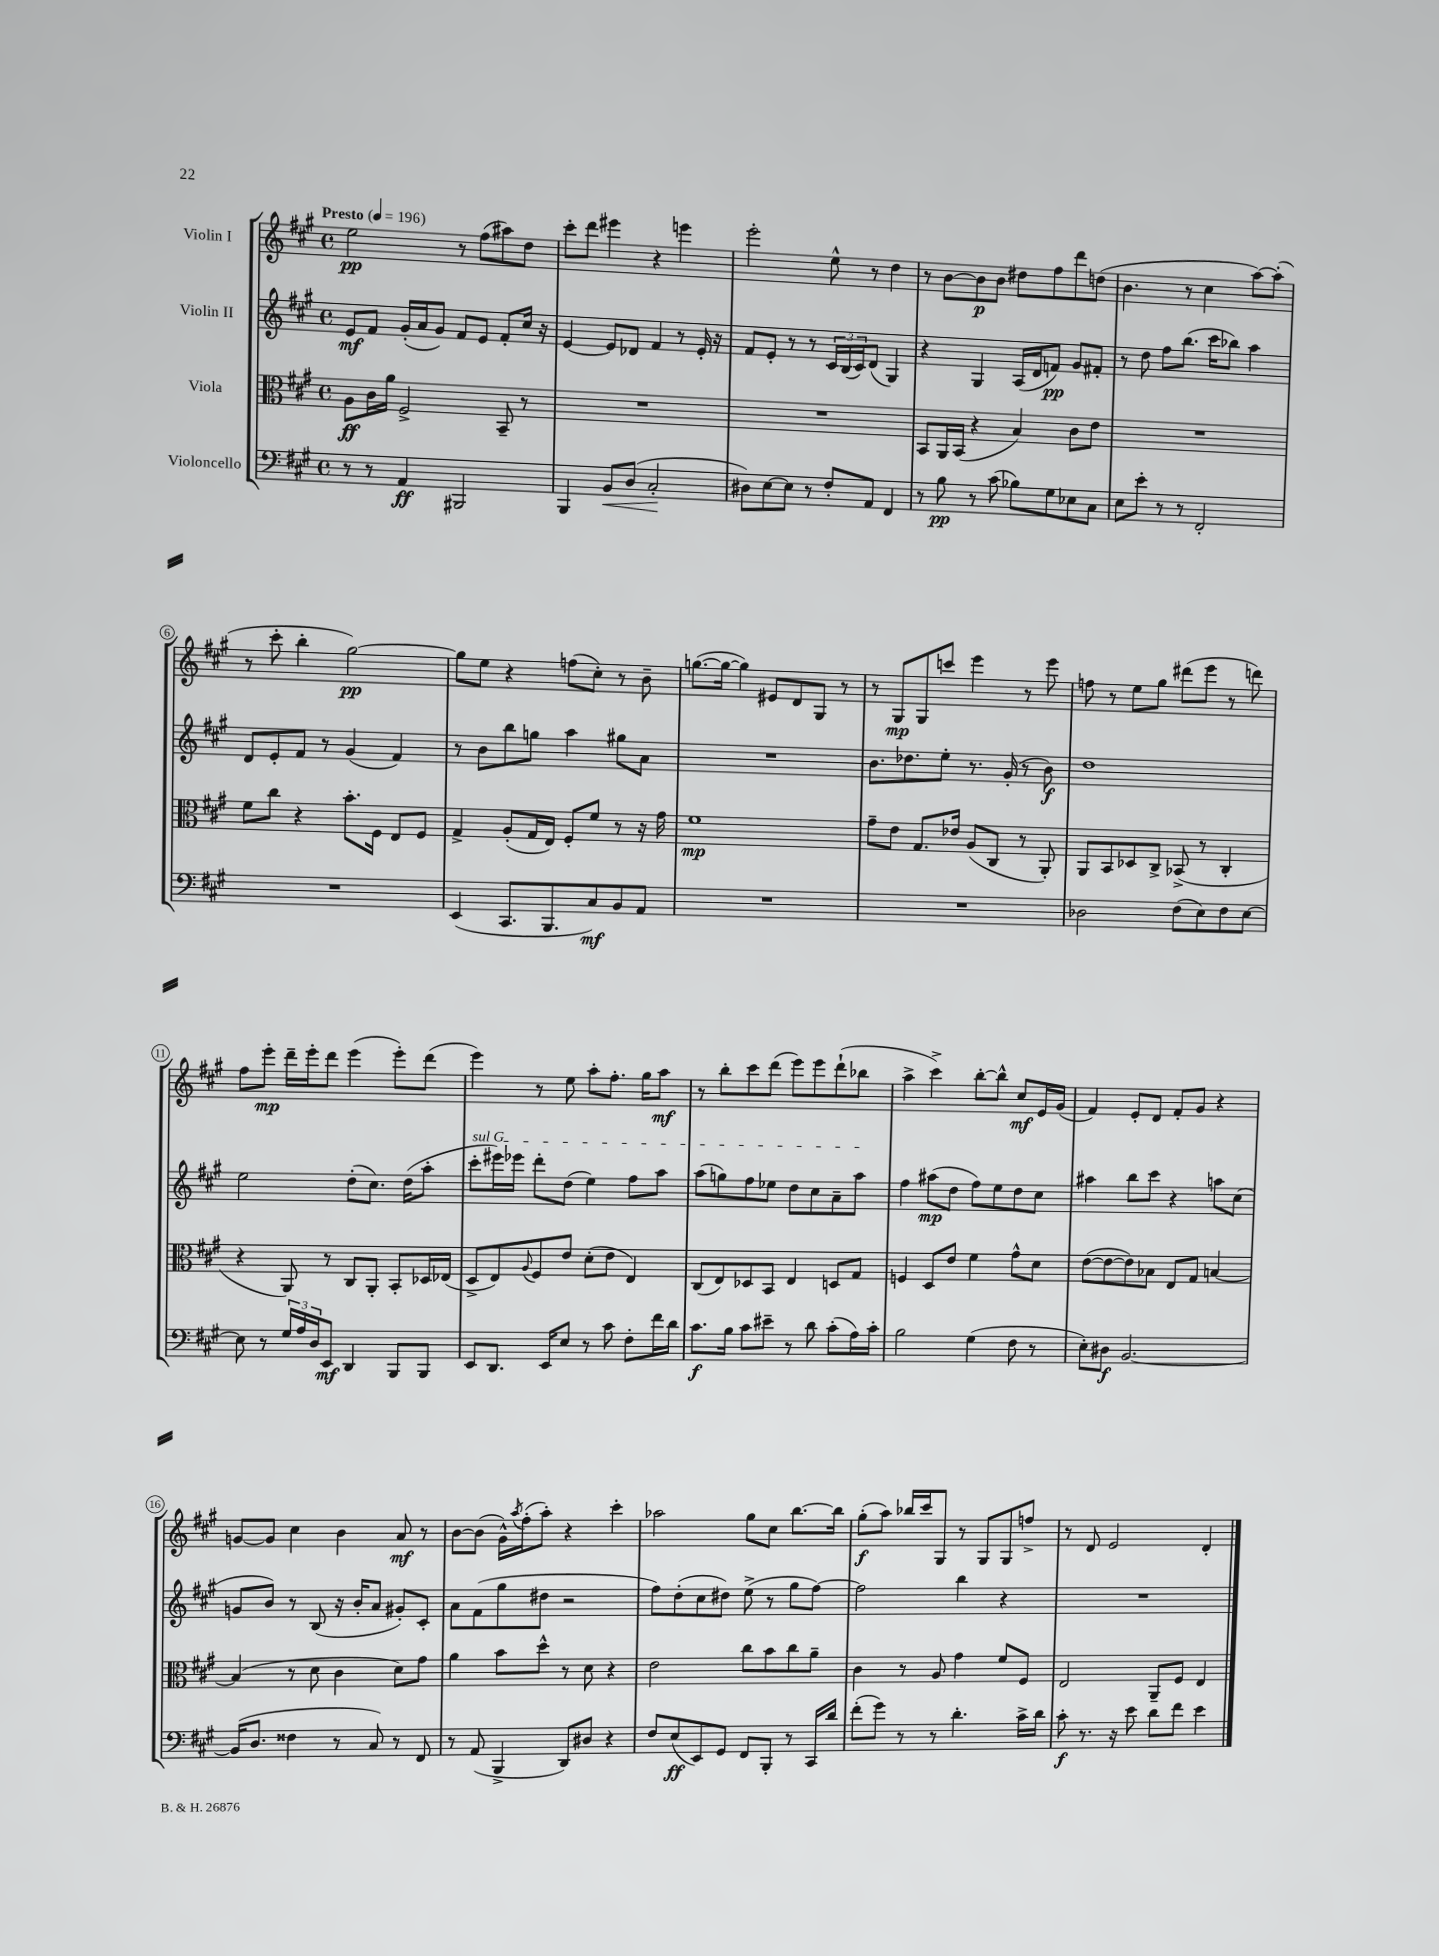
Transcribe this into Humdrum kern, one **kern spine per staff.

**kern	**kern	**kern	**kern
*staff4	*staff3	*staff2	*staff1
*clefF4	*clefC3	*clefG2	*clefG2
*k[f#c#g#]	*k[f#c#g#]	*k[f#c#g#]	*k[f#c#g#]
*M4/4	*M4/4	*M4/4	*M4/4
*met(c)	*met(c)	*met(c)	*met(c)
*MM196	*MM196	*MM196	*MM196
8r	8A	8e	2ee
8r	16c#	8f#	.
.	16a	.	.
4AA	2F#^	(16g#'	.
.	.	16a	.
.	.	8g#)	.
2BBB#	.	8f#	8r
.	.	8e	(8ff#
.	8BB~	8f#'	8aa#)
.	8r	16cc#	8dd
.	.	16r	.
=	=	=	=
4BBB	1r	[4e	8ccc#'
.	.	.	8ddd
8BB	.	8e]	4eee#
(8D	.	8d-	.
2C#'	.	4f#	4r
.	.	8r	4eee
.	.	16e'	.
.	.	16r	.
=	=	=	=
8D#)	1r	8f#	2eee'
[8E	.	8e'	.
8E]	.	8r	.
8r	.	8r	.
8F#'	.	24c#	8ee^^
.	.	(24B	.
.	.	24c#)	.
8AA	.	(8d	8r
4FF#	.	4G#)	4dd
=	=	=	=
8r	8BB	4r	8r
8B	16AA	.	[8b
.	(16BB	.	.
8r	4r	4G#	8b]
(8c#	.	.	8b
8B-)	4B)	(16A	8dd#
.	.	16d	.
8G#	.	8f)	8ff#
8E-	8c#	8g#	8ddd
8C#	8e	8f#'	(8dd
=	=	=	=
8E	1r	8r	4.b
8e'	.	8dd	.
8r	.	8ff#	.
8r	.	(8.bb	8r
2FF#'	.	.	4cc#
.	.	16ccc#	.
.	.	8bb-)	.
.	.	4aa	[8aa)
.	.	.	(8aa']
=	=	=	=
1r	8f#	8d	8r
.	8cc#	8e'	8ccc#'
.	4r	8f#	4bb'
.	.	8r	.
.	8.b'	(4g#	[2gg#)
.	16F#	.	.
.	8E	4f#)	.
.	8F#	.	.
=	=	=	=
(4EE	4G#^	8r	8gg#]
.	.	8b	8ee
8.CC#	(8A'	8bb	4r
.	16G#	8gg	.
8.BBB	16E)	.	.
.	8F#'	4aa	(8ff
8C#)	8f#	.	8cc#')
8BB	8r	8gg#	8r
8AA	16r	8a	8b~
.	16g#	.	.
=	=	=	=
1r	1f#	1r	([8.gg
.	.	.	16gg_
.	.	.	4gg])
.	.	.	8e#
.	.	.	8d
.	.	.	8G#
.	.	.	8r
=	=	=	=
1r	8g#~	8.b	8r
.	8e	.	8G#
.	.	8.dd-	.
.	8.G#	.	8G#
.	.	8ee'	8ccc
.	16e-	.	.
.	(8A	8.r	4eee
.	8C#	.	.
.	.	(16g#'	.
.	8r	8r	8r
.	8AA')	8b)	8eee
=	=	=	=
2D-	8AA	1dd	8ff
.	8BB	.	8r
.	8D-	.	8ee
.	8C#^	.	8gg#
(8F#	(8BB-^	.	(8ddd#
8E)	8r	.	8eee
8F#	4C#'	.	8r
[8E	.	.	8ddd)
=	=	=	=
8E]	4r	2ee	8ff#
8r	.	.	8eee'
24G#	8AA)	.	16ddd~
24A	.	.	.
.	.	.	16eee'
24D	.	.	.
8EE	8r	.	8ddd
4DD	8C#	(8dd'	(4eee
.	8AA'	8.cc#)	.
8BBB	8BB'	.	8eee')
.	.	(16dd	.
8BBB	16D-	8aa'	(8ddd
.	(16E-	.	.
=	=	=	=
8EE	8D^	8ccc#'	4eee)
8.DD	8E)	16eee#)	.
.	.	16eee-	.
.	8qqA	.	.
.	8F#	8ddd'	8r
16EE	.	.	.
8E	8e	(8dd	8ee
8r	(8d'	4ee)	8aa'
8c#	8e	.	8.ff#'
8F#'	4E)	8ff#	.
.	.	.	16gg#
16f#	.	8aa	8aa
16d	.	.	.
=	=	=	=
8.c#	(8C#	(8aa	8r
.	8E)	8gg)	8bb'
16B	.	.	.
8c#	8D-	8ff#	8ccc#
8e#~	8BB	8ee-	(8ddd
8r	4E	8dd	8eee)
8d	.	8cc#	8eee
(8c#'	8D	8a~	(8ddd`
16A)	8G#	8aa	8bb-
16c#'	.	.	.
=	=	=	=
2B	4F	4ff#	4aa^
.	8D	(8aa#	4ccc#^)
.	8e	8dd	.
(4G#	4f#	8ff#)	[8bb'
.	.	8ee	8bb^^]
8F#	8g#^^	8dd	8cc#
8r	8d	8cc#	16e
.	.	.	(16g#
=	=	=	=
8E')	([8e	4aa#	4f#)
8D#	8e_	.	.
[2.BB	8e])	8bb	8e'
.	8B-	8ccc#	8d
.	8E	4r	8f#'
.	8G#	.	8g#
.	[4B	8aa	4r
.	.	(8cc#	.
=	=	=	=
(16BB]	(4B]	8g	[8g
8.D	.	.	.
.	.	8b)	8g]
4F##	8r	8r	4cc#
.	8d	(8B	.
8r	4c#	16r	4b
.	.	16b'	.
8C#)	.	8a	.
8r	8d)	8g#')	8a
8FF#	8g#	8c#'	8r
=	=	=	=
8r	4a	8a	[8b
(8AA	.	(8f#	(8b]
4BBB^	8b	8gg#	16g#^^)
.	.	.	8qaa
.	.	.	(16ff#'
.	8dd^^	8dd#	8aa')
8DD)	8r	2r	4r
8D#	8d	.	.
4r	4r	.	4ccc#'
=	=	=	=
8F#	2e	8ff#)	2aa-
(8E	.	(8dd'	.
8EE)	.	8cc#	.
8GG#	.	8dd#)	.
8FF#	8cc#	(8ee^	8gg#
8BBB'	8b	8r	8cc#
8r	8cc#	8gg#	[8.bb
16CC#	8a~	[8ff#)	.
16d	.	.	16bb]
=	=	=	=
(8f#'	4c#	2ff#]	(8gg#'
8g#)	.	.	8aa)
8r	8r	.	16bb-
.	.	.	16ccc#
8r	8A	.	8G#
4.d'	4g#	4bb	8r
.	.	.	8G#
.	8f#	4r	8G#
16c#^	8F#	.	8ff^
16d	.	.	.
=	=	=	=
8c#'	2E	1r	8r
8.r	.	.	8d
.	.	.	2e
16r	.	.	.
8e	.	.	.
8d	8AA~	.	.
8f#	8F#	.	.
4e	4E	.	4d'
==	==	==	==
*-	*-	*-	*-
